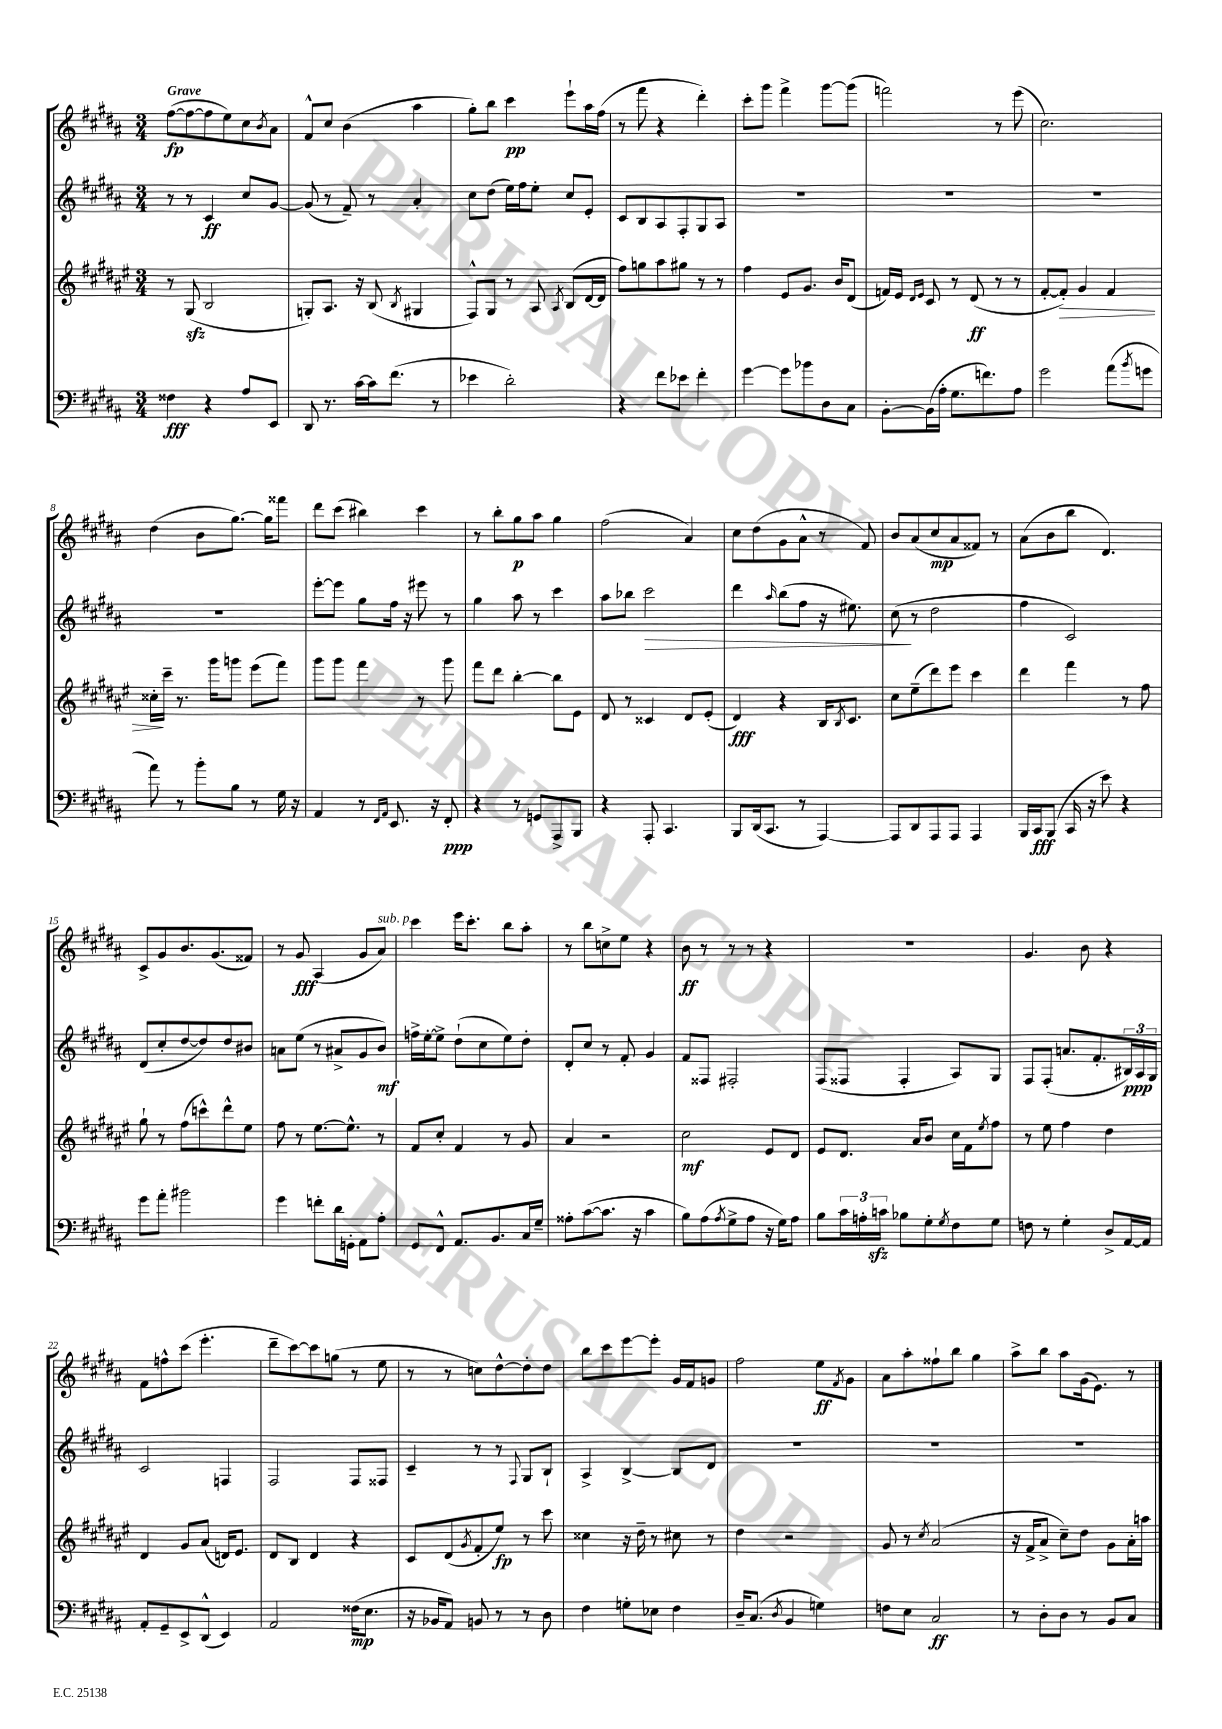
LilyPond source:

<<
\new StaffGroup <<
\new Staff = "s0" {
    \clef treble \key b \major \numericTimeSignature \time 3/4 \tempo "Grave"
    fis''8~\fp( fis''8~ fis''8 e''8) cis''8 \acciaccatura { b'8 } ais'8 |
    fis'8-^ cis''8 b'4( ais''4 |
    gis''8-.) b''8 cis'''4\pp e'''8-! ais''16 fis''16( |
    r8 fis'''8 r4 dis'''4-.) |
    cis'''8-. gis'''8 fis'''4-> gis'''8~ gis'''8( |
    f'''2) r8 e'''8( |
    cis''2.) |
    dis''4( b'8 gis''8.~) gis''16 fisis'''8 |
    dis'''8 cis'''8( bis''4) cis'''4 |
    r8 b''8-. gis''8\p ais''8 gis''4 |
    fis''2( ais'4) |
    cis''8 dis''8( gis'8 ais'8-^ r8 fis'8) |
    b'8 ais'8( cis''8\mp ais'8 fisis'8) r8 |
    ais'8( b'8 b''8 dis'4.) |
    cis'8-> gis'8 b'8. gis'8.( fisis'8) |
    r8 gis'8\fff ais4( gis'8 ais'8^\markup { \italic "sub. p" }) |
    cis'''4 e'''16 cis'''8.-. b''8 ais''8-. |
    r8 b''8 c''8-> e''8 r4 |
    b'8\ff r8 r8 r8 r4 |
    R2. |
    gis'4. b'8 r4 |
    fis'8 f''8-^ cis'''8( e'''4.-. |
    dis'''8-- cis'''8~) cis'''8 g''8( r8 e''8 |
    r8 r8 c''8) dis''8~-^ dis''8-. dis''8 |
    b''8 cis'''8 e'''8~ e'''8-. gis'16 fis'16 g'8 |
    fis''2 e''8\ff \acciaccatura { fis'8 } gis'8 |
    ais'8 ais''8-. fisis''8-! b''8 gis''4 |
    ais''8-> b''8 ais''8 gis'16( e'8.) r8 \bar "|." |
}
\new Staff = "s1" {
    \clef treble \key b \major \numericTimeSignature \time 3/4
    r8 r8 cis'4\ff cis''8 gis'8~ |
    gis'8( r8 fis'8--) r8 ais'4-. |
    cis''8 dis''8( e''16) fis''16 e''8-. cis''8 e'8-. |
    cis'8 b8 ais8 fis8-. gis8 ais8 |
    R2. |
    R2. |
    R2. |
    R2. |
    e'''8~-. e'''8 gis''8 fis''16 r16 eis'''8 r8 |
    gis''4 ais''8 r8 cis'''4 |
    ais''8 bes''8 cis'''2\> |
    dis'''4 \grace { ais''16 } b''8( fis''8 r16 eis''8.) |
    cis''8\!( r8 dis''2 |
    fis''4 cis'2) |
    dis'8( cis''8-. dis''8~ dis''8) dis''8 bis'8 |
    a'8 e''8( r8 ais'8-> gis'8 b'8\mf) |
    f''16-> e''16~-. e''8-> dis''8-!( cis''8 e''8) dis''8-. |
    dis'8-. cis''8 r8 fis'8-. gis'4 |
    fis'8 fisis8 fis2-. |
    fis8( fisis8 fisis4-. ais8) gis8 |
    fis8 fis8-.( a'8. fis'8.-. \tuplet 3/2 { bis16\ppp) ais16 gis16 } |
    cis'2 f4 |
    fis2 fis8 fisis8 |
    cis'4-- r8 r8 \appoggiatura { fis8 } gis8 b8-! |
    ais4-> b4~-> b8 dis'8 |
    R2. |
    R2. |
    R2. \bar "|." |
}
\new Staff = "s2" {
    \clef treble \key fis \major \numericTimeSignature \time 3/4
    r8 gis8\sfz( b2 |
    g8-.) ais8. r16 b8( \acciaccatura { b8 } gis4 |
    fis8-^) gis8 r8 ais8 \acciaccatura { ais8 } b8( dis'16~ dis'16 |
    fis''8) g''8 ais''8 gis''8 r8 r8 |
    fis''4 eis'8 gis'8. b'16 dis'8( |
    f'16) eis'16 \grace { dis'16 eis'16 } cis'8 r8 dis'8\ff( r8 r8 |
    fis'8~-. fis'8-.\>) gis'4 fis'4 |
    cisis''16-.\! cis'''16-- r8. gis'''16 g'''8 eis'''8( fis'''8) |
    gis'''8 gis'''8 fis'''4 r8 gis'''8 |
    fis'''8 dis'''8 b''4~-. b''8 eis'8 |
    dis'8 r8 cisis'4 dis'8 eis'8-.( |
    dis'4\fff) r4 b16 \acciaccatura { b8 } cis'8. |
    cis''8 eis''8--( dis'''8) eis'''8 cis'''4 |
    dis'''4 fis'''4 r8 fis''8 |
    gis''8-! r8 fis''8( c'''8-^) dis'''8-^ eis''8 |
    fis''8 r8 eis''8.~ eis''8.-^ r8 |
    fis'8 cis''8-. fis'4 r8 gis'8 |
    ais'4 r2 |
    cis''2\mf eis'8 dis'8 |
    eis'8 dis'8. ais'16 b'8 cis''16 fis'16 \acciaccatura { eis''8 } fis''8 |
    r8 eis''8 fis''4 dis''4 |
    dis'4 gis'8 ais'8( d'16) eis'8. |
    dis'8 b8 dis'4 r4 |
    cis'8 dis'8( \acciaccatura { gis'8 } fis'8-. eis''8\fp) r8 cis'''8 |
    cisis''4 r16 dis''16-- r8 cis''8 r8 |
    dis''4 r2 |
    gis'8 r8 \acciaccatura { cis''8 } ais'2( |
    r16 fis'16-> ais'8-> cis''8--) dis''8 gis'8 ais'16-. a''16 \bar "|." |
}
\new Staff = "s3" {
    \clef bass \key b \major \numericTimeSignature \time 3/4
    fisis4\fff r4 ais8 e,8 |
    dis,8 r8. cis'16~ cis'16 fis'8.( r8 |
    ees'4 dis'2-.) |
    r4 fis'8 ees'8 fis'4-. |
    gis'4~ gis'8 bes'8 dis8 cis8 |
    b,8~-. b,16( ais16-. gis8. f'8.) ais8 |
    gis'2 ais'8( \acciaccatura { b'8 } g'8 |
    ais'8) r8 b'8-. b8 r8 gis16 r16 |
    ais,4 r8 \grace { fis,16 ais,16 } e,8. r16 fis,8-.\ppp |
    r4 r8 g,8 ais,,8-> b,,8 |
    r4 ais,,8-. cis,4. |
    b,,8 dis,16( cis,8. r8 ais,,4~) |
    ais,,8 dis,8 ais,,8 ais,,8 ais,,4 |
    b,,16 cis,16\fff b,,8( cis,16 r16 e'8) r4 |
    gis'8 ais'8-. bis'2 |
    gis'4 f'8-. dis'16 g,16-. ais,8 ais8-. |
    gis,8 fis,8-^ ais,8. b,8. cis16 gis16-- |
    aisis8-. cis'8~( cis'8. r16 cis'4 |
    b8) ais8( \acciaccatura { ais8 } gis8-> ais8 r16 gis16) ais8 |
    b8 \tuplet 3/2 { cis'16 a16-. c'16\sfz } bes8 gis8-. \acciaccatura { gis8 } fis8 gis8 |
    f8 r8 gis4-. dis8-> ais,16~ ais,16 |
    ais,8-. gis,8-- e,8-> dis,8-^( e,4) |
    ais,2 fisis16\mp( e8. |
    r16 bes,16 ais,8) b,8 r8 r8 dis8 |
    fis4 g8-. ees8 fis4 |
    dis16-- cis8.( \acciaccatura { dis8 } b,4 g4) |
    f8 e8 cis2\ff |
    r8 dis8-. dis8 r8 b,8 cis8 \bar "|." |
}
>>
>>
